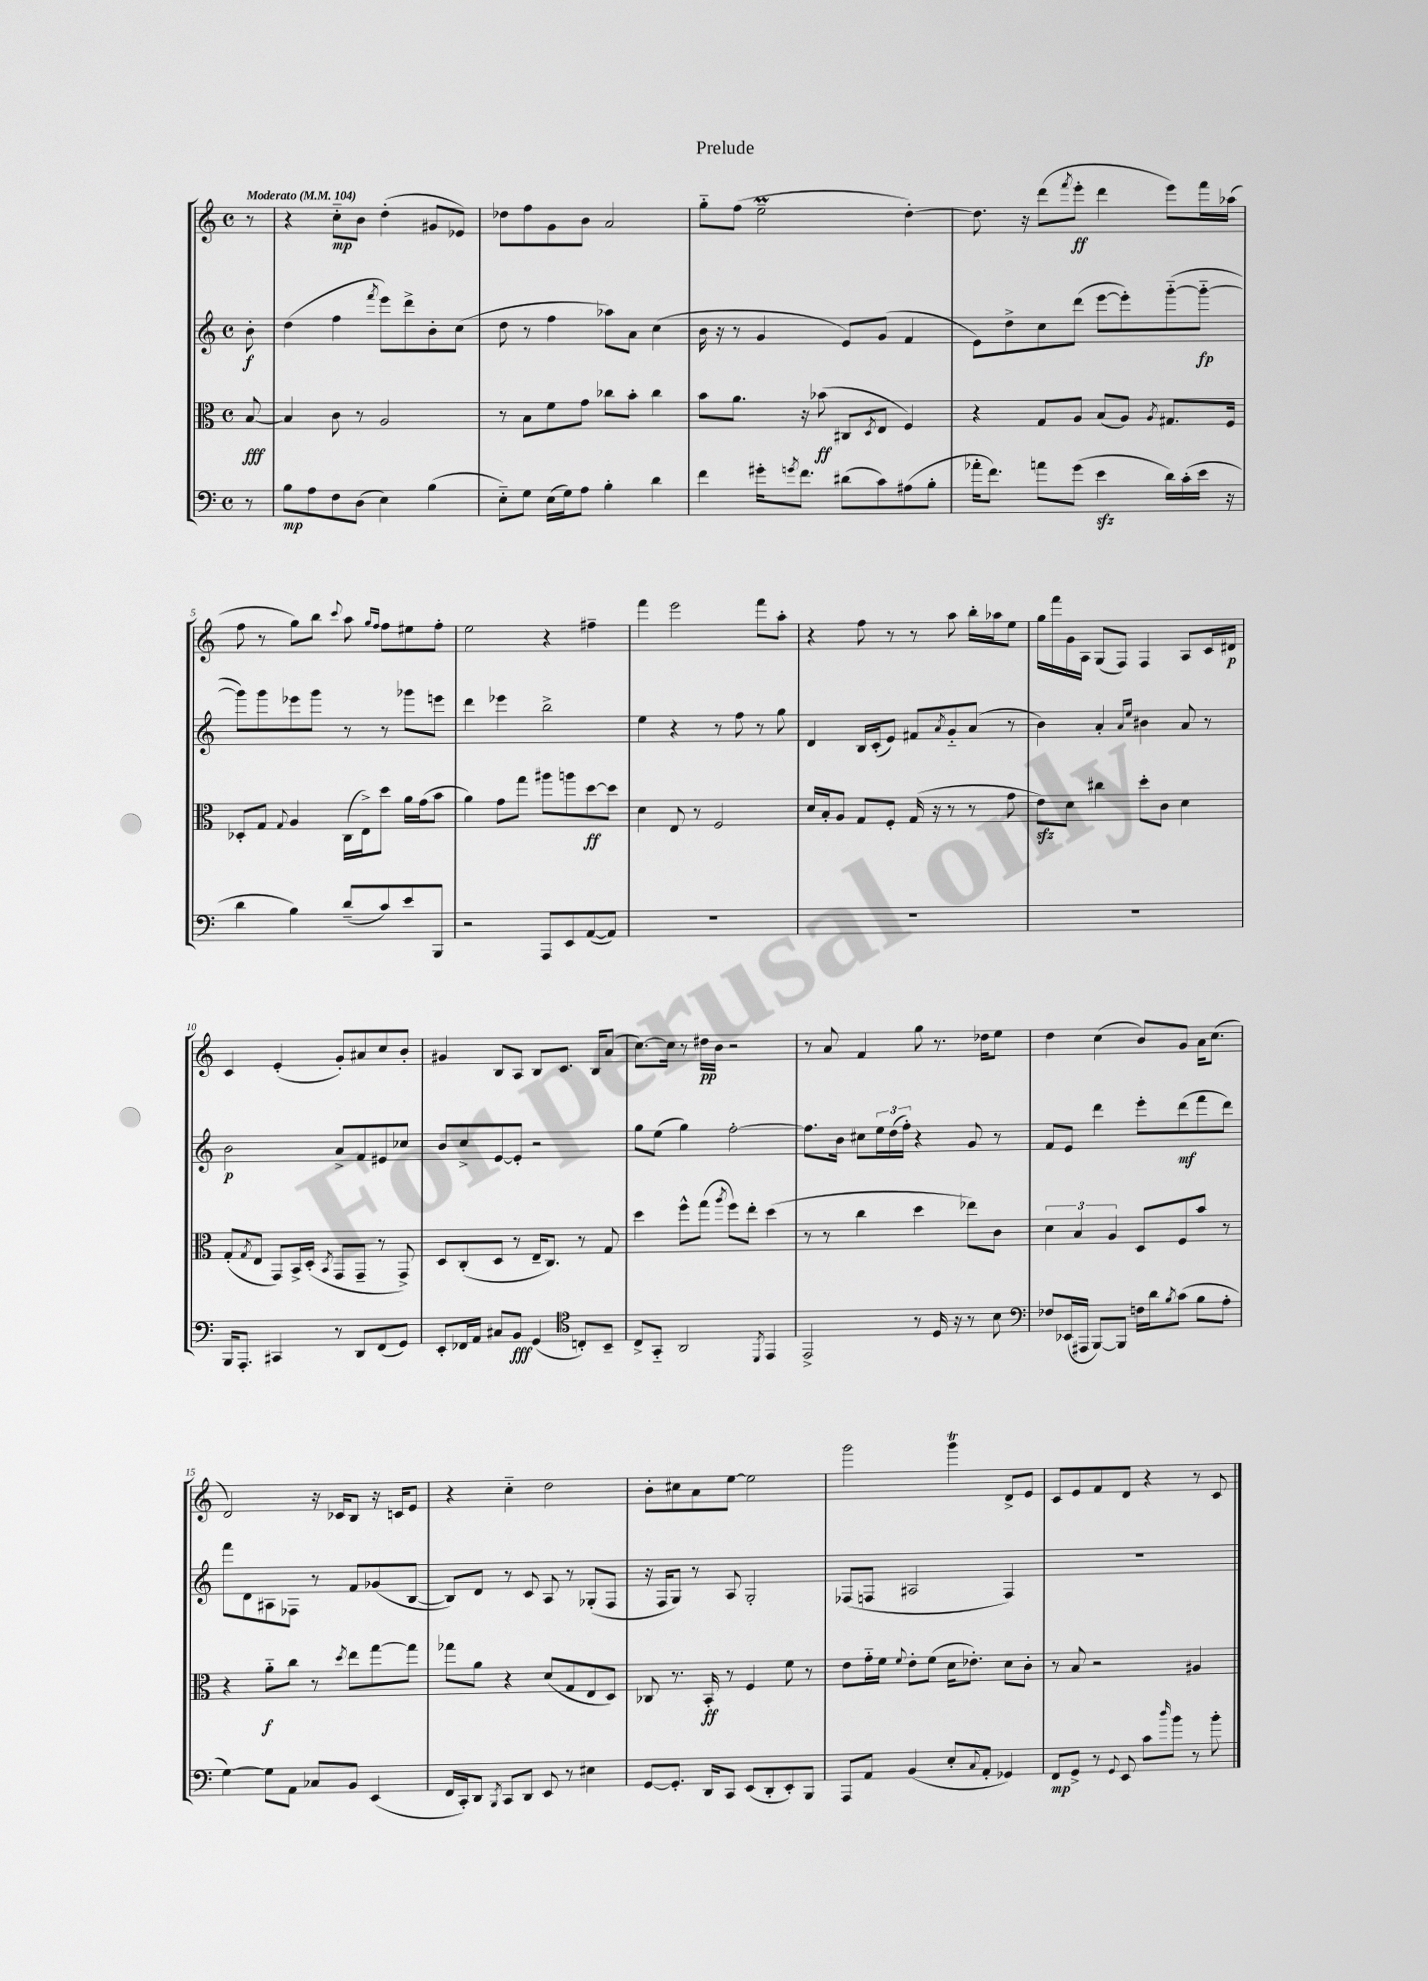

**kern	**dynam	**kern	**dynam	**kern	**dynam	**kern	**dynam
*part4	*part4	*part3	*part3	*part2	*part2	*part1	*part1
*staff4	*staff4	*staff3	*staff3	*staff2	*staff2	*staff1	*staff1
*clefF4	*	*clefC3	*	*clefG2	*	*clefG2	*
*k[]	*	*k[]	*	*k[]	*	*k[]	*
*M4/4	*	*M4/4	*	*M4/4	*	*M4/4	*
*met(c)	*	*met(c)	*	*met(c)	*	*met(c)	*
*MM104	*	*MM104	*	*MM104	*	*MM104	*
=	=	=	=	=	=	=	=
!	!	!	!	!	!	!LO:TX:a:B:t=Moderato	!
8r	.	[8B/	fff	8b'\	f	8r	.
=1	=1	=1	=1	=1	=1	=1	=1
8B\L	mp	4B/]	.	(4dd\	.	4r	.
8A\	.	.	.	.	.	.	.
8F\	.	8c\	.	4ff\	.	8cc\L	mp
(8D\J	.	8r	.	.	.	8b\J	.
.	.	.	.	8qfff/	.	.	.
4E\)	.	2A/	.	8eee\L)	.	(4dd'\	.
.	.	.	.	8ddd^\	.	.	.
(4B\	.	.	.	8b'\	.	8g#X/L	.
.	.	.	.	(8cc\J	.	8e-X/J)	.
=2	=2	=2	=2	=2	=2	=2	=2
8E\L)	.	8r	.	8dd\	.	8dd-X\L	.
8G\J	.	8B\L	.	8r	.	8ff\	.
(16E\LL	.	8f\	.	4ff\	.	8g\	.
16G\J)	.	.	.	.	.	.	.
8A\J	.	8g\J	.	.	.	8b\J	.
4B'\	.	8cc-X\L	.	8aa-X\L)	.	2a/	.
.	.	8b'\J	.	8a\J	.	.	.
4d\	.	4cc-\	.	(4cc\	.	.	.
=3	=3	=3	=3	=3	=3	=3	=3
4f\	.	8b\L	.	16b\	.	8gg\L	.
.	.	.	.	16r	.	.	.
.	.	8.a\J	.	8r	.	(8ff\J	.
16g#X'\KL	.	.	.	4g/	.	2eem~\	.
8qgn/	.	.	.	.	.	.	.
8.f\J	.	16r	.	.	.	.	.
.	.	(8b-X\	ff	.	.	.	.
(8d#X\L	.	8C#X/L	.	8e/L)	.	.	.
.	.	8qD/	.	.	.	.	.
8c\)	.	8E/J	.	(8g/J	.	.	.
(8A#X\	.	4F/)	.	4f/	.	[4dd'\)	.
8B'\J	.	.	.	.	.	.	.
=4	=4	=4	=4	=4	=4	=4	=4
16a-X'\KL	.	4r	.	8e\L)	.	8.dd\]	.
8.f\J)	.	.	.	.	.	.	.
.	.	.	.	8dd^\	.	.	.
.	.	.	.	.	.	16r	.
8an\L	.	8G/L	.	8cc\	.	(8ddd\L	.
.	.	.	.	.	.	8qfff/	.
(8g\J	.	8A/J	.	(8ddd\J	.	8eee'\J	ff
4ezz\	.	(8B/L	.	[8eee\L	.	4ddd\	.
.	.	8A/J)	.	8eee'\])	.	.	.
.	.	8qA/	.	.	.	.	.
16d\LL)	.	8.G#X/L	.	([8ggg\	.	8eee\L)	.
(16c'\	.	.	.	.	.	.	.
16e\JJ	.	.	.	8ggg\J_	fp	16fff\L	.
16r	.	16F/Jk	.	.	.	(16aa-X\JJ	.
!!LO:LB:g=z
=5	=5	=5	=5	=5	=5	=5	=5
4d\	.	8D-X'/L	.	8ggg\L])	.	8ff\	.
.	.	8G/J	.	8ggg\	.	8r	.
.	.	8qqG/	.	.	.	.	.
4B\)	.	4A/	.	8eee-X\	.	8gg\L)	.
.	.	.	.	8ggg\J	.	8bb\J	.
.	.	.	.	.	.	8qqccc/	.
(8d~/L	.	(16C\LL	.	8r	.	8aa\	.
.	.	16E^\J)	.	.	.	.	.
.	.	.	.	.	.	16qqgg/LL	.
.	.	.	.	.	.	16qqff/JJ	.
8c/)	.	8dd\J	.	8r	.	8ff\L	.
8e/	.	16a\LL	.	8ggg-X\L	.	8ee#X\	.
.	.	(16g\J	.	.	.	.	.
8BBB/J	.	8b\J	.	8eeen\J	.	8ff'\J	.
=6	=6	=6	=6	=6	=6	=6	=6
2r	.	4a\)	.	4ddd\	.	2ee\	.
.	.	8g\L	.	4eee-X\	.	.	.
.	.	8gg\J	.	.	.	.	.
8AAA/L	.	8aa#X\L	.	2bb^\	.	4r	.
8EE/	.	8aan\	.	.	.	.	.
([8AA/	.	[8dd\	ff	.	.	4ff#X~\	.
8AA/J])	.	8dd\J]	.	.	.	.	.
=7	=7	=7	=7	=7	=7	=7	=7
1r	.	4d\	.	4ee\	.	4fff\	.
.	.	8E/	.	4r	.	2eee\	.
.	.	8r	.	.	.	.	.
.	.	2F/	.	8r	.	.	.
.	.	.	.	8ff\	.	.	.
.	.	.	.	8r	.	8fff\L	.
.	.	.	.	8gg\	.	8aa'\J	.
=8	=8	=8	=8	=8	=8	=8	=8
1r	.	16d/LL	.	4d/	.	4r	.
.	.	16B'/J	.	.	.	.	.
.	.	8A/J	.	.	.	.	.
.	.	8G/L	.	16B/LL	.	8ff\	.
.	.	.	.	(16c'/J	.	.	.
.	.	8F'/J	.	8e/J)	.	8r	.
.	.	(16G/	.	8f#X/L	.	8r	.
.	.	16r	.	.	.	.	.
.	.	.	.	8qa/	.	.	.
.	.	8r	.	8g/	.	8aa\	.
.	.	8r	.	(8a/J	.	16bb'\LL	.
.	.	.	.	.	.	16aa-X\J	.
.	.	8g\	.	8r	.	8ee\J	.
=9	=9	=9	=9	=9	=9	=9	=9
1r	.	8ezz\L)	.	4b\)	.	16gg\LL	.
.	.	.	.	.	.	16fff\	.
.	.	8d\J	.	.	.	16g\	.
.	.	.	.	.	.	16A\JJ	.
.	.	4cc#X\	.	4a'/	.	(8G/L	.
.	.	.	.	.	.	8F/J)	.
.	.	.	.	16qqa/LL	.	.	.
.	.	.	.	16qqee/JJ	.	.	.
.	.	8dd'\L	.	4b#X\	.	4F/	.
.	.	8c\J	.	.	.	.	.
.	.	4d\	.	8a/	.	8A/L	.
.	.	.	.	8r	.	16c/L	.
.	.	.	.	.	.	16d#X/JJ	p
!!LO:LB:g=z
=10	=10	=10	=10	=10	=10	=10	=10
16BBB/KL	.	(8G'/L	.	2b\	p	4c/	.
8.AAA'/J	.	.	.	.	.	.	.
.	.	8qG/	.	.	.	.	.
.	.	8E/J	.	.	.	.	.
4CC#X/	.	8GG/L)	.	.	.	(4e'/	.
.	.	16BB^/L	.	.	.	.	.
.	.	(16D'/JJ	.	.	.	.	.
.	.	8qBB/	.	.	.	.	.
8r	.	8GG/L	.	8a^/L	.	8g'/L)	.
8DD/L	.	8GG~/J	.	8f/	.	8a#X/	.
(8FF/	.	8r	.	8e#X/	.	8cc/	.
8GG/J)	.	8GG^/)	.	8cc-X/J	.	8b'/J	.
=11	=11	=11	=11	=11	=11	=11	=11
8EE'/L	.	8D/L	.	8b/L	.	4g#X/	.
16FF-X/L	.	(8C'/	.	8cc^/	.	.	.
16AA/JJ	.	.	.	.	.	.	.
8C#X/L	.	8D/J	.	[8e/	.	8B/L	.
8BB/J	fff	8r	.	8e'/J]	.	8A/J	.
(4GG/	.	16E~/KL	.	2r	.	8B/L	.
.	.	8.C/J)	.	.	.	.	.
.	.	.	.	.	.	8.c/J	.
*clefC4	*	*	*	*	*	*	*
8Cn'/L)	.	8r	.	.	.	.	.
.	.	.	.	.	.	16B/KL	.
8BB~/J	.	8G/	.	.	.	(8a/J	.
=12	=12	=12	=12	=12	=12	=12	=12
8C^/L	.	4dd\	.	8gg\L	.	[8.cc\L)	.
8GG/J	.	.	.	(8ee\J	.	.	.
.	.	.	.	.	.	16cc\Jk]	.
2AA/	.	8ff^^\L	.	4gg\)	.	8r	.
.	.	(8gg\J	.	.	.	16dd#X\LL	pp
.	.	.	.	.	.	16b\JJ	.
.	.	8qaa/	.	.	.	.	.
.	.	8ff\L)	.	[2ff'\	.	2r	.
.	.	8ee'\J	.	.	.	.	.
8qDD/	.	.	.	.	.	.	.
4EE/	.	(4dd\	.	.	.	.	.
=13	=13	=13	=13	=13	=13	=13	=13
2EE^/	.	8r	.	8.ff\L]	.	8r	.
.	.	8r	.	.	.	8a/	.
.	.	.	.	16b\Jk	.	.	.
.	.	4cc\	.	8cc#X\L	.	4f/	.
.	.	.	.	24ee\L	.	.	.
.	.	.	.	(24dd\	.	.	.
.	.	.	.	24ff'\JJ)	.	.	.
8r	.	4dd\	.	4r	.	8gg\	.
16D/	.	.	.	.	.	8.r	.
16r	.	.	.	.	.	.	.
8r	.	8ee-X\L)	.	8g/	.	.	.
.	.	.	.	.	.	16dd-X\KL	.
8B\	.	8c\J	.	8r	.	8ee\J	.
=14	=14	=14	=14	=14	=14	=14	=14
*clefF4	*	*	*	*	*	*	*
8F-X/L	.	6d\	.	8f/L	.	4dd\	.
(16EE-X/L	.	.	.	8e/J	.	.	.
.	.	6B/	.	.	.	.	.
16AAA#X/JJ	.	.	.	.	.	.	.
[8BBB/L)	.	.	.	4ddd\	.	(4cc\	.
.	.	6A/	.	.	.	.	.
8BBB/J]	.	.	.	.	.	.	.
16Fn\LL	.	8D/L	.	8eee'\L	.	8b/L)	.
16d\J	.	.	.	.	.	.	.
8qB/	.	.	.	.	.	.	.
(8c\J	.	8F/	.	(8ddd\	mf	8g/J	.
8B\L	.	8b/J	.	8fff\	.	16a\KL	.
.	.	.	.	.	.	(8.cc\J	.
8A'\J	.	8r	.	8ddd\J)	.	.	.
!!LO:LB:g=z
=15	=15	=15	=15	=15	=15	=15	=15
[4G\)	.	4r	.	8fff\L	.	2d/)	.
.	.	.	.	8d\	.	.	.
8G\L]	.	8a\L	f	8A#X\	.	.	.
8AA\J	.	8cc\J	.	8F-X\J	.	.	.
8C-X/L	.	8r	.	8r	.	16r	.
.	.	.	.	.	.	16c-X/KL	.
.	.	8qdd/	.	.	.	.	.
8BB/J	.	8ee\L	.	8f/L	.	8B/J	.
(4EE/	.	[8gg\	.	(8g-X/	.	16r	.
.	.	.	.	.	.	16cn/KL	.
.	.	8gg\J]	.	[8B/J	.	8e/J	.
=16	=16	=16	=16	=16	=16	=16	=16
16FF/LL	.	8gg-X\L	.	8B/L])	.	4r	.
16CC'/J)	.	.	.	.	.	.	.
8DD/J	.	8a\J	.	8d/J	.	.	.
8qBBB/	.	.	.	.	.	.	.
8CC/L	.	4r	.	8r	.	4cc\	.
8DD/J	.	.	.	8c/	.	.	.
8EE/	.	(8d/L	.	8A/	.	2dd\	.
8r	.	8G/	.	8r	.	.	.
4E#X\	.	8E/	.	(8G-X'/L	.	.	.
.	.	8D/J)	.	8F/J	.	.	.
=17	=17	=17	=17	=17	=17	=17	=17
[8GG/L	.	8C-X/	.	16r	.	8b'\L	.
.	.	.	.	16F/KL	.	.	.
8.GG'/J]	.	8.r	.	8G/J)	.	8cc#X\	.
.	.	.	.	8r	.	8a\	.
16DD/KL	.	16BB'/	ff	.	.	.	.
8CC/J	.	8r	.	8A/	.	[8ee\J	.
(8EE/L	.	4F/	.	2G'/	.	2ee\]	.
8DD'/	.	.	.	.	.	.	.
8EE'/)	.	8f\	.	.	.	.	.
8BBB/J	.	8r	.	.	.	.	.
=18	=18	=18	=18	=18	=18	=18	=18
8AAA/L	.	8e\L	.	(8F-X/L	.	2ggg\	.
8AA/J	.	16g\L	.	8Fn/J	.	.	.
.	.	16f\JJ	.	.	.	.	.
.	.	8qqf/	.	.	.	.	.
(4BB/	.	8e'\L	.	2A#X/	.	.	.
.	.	(8f\J	.	.	.	.	.
8E'/L	.	16d\KL	.	.	.	4gggT\	.
.	.	8.e-X'\J)	.	.	.	.	.
8qqC/	.	.	.	.	.	.	.
8AA'/J	.	.	.	.	.	.	.
4GG-X/)	.	8d\L	.	4F/)	.	8d^/L	.
.	.	8c'\J	.	.	.	8e/J	.
=19	=19	=19	=19	=19	=19	=19	=19
8FF/L	mp	8r	.	1r	.	8c/L	.
8GG^/J	.	8B/	.	.	.	8e/	.
8r	.	2r	.	.	.	8f/	.
8qqGG/	.	.	.	.	.	.	.
8EE/	.	.	.	.	.	8d/J	.
8c\L	.	.	.	.	.	4r	.
16qqdd/	.	.	.	.	.	.	.
8b\J	.	.	.	.	.	.	.
8r	.	4A#X/	.	.	.	8r	.
8b'\	.	.	.	.	.	8c/	.
==	==	==	==	==	==	==	==
*-	*-	*-	*-	*-	*-	*-	*-
